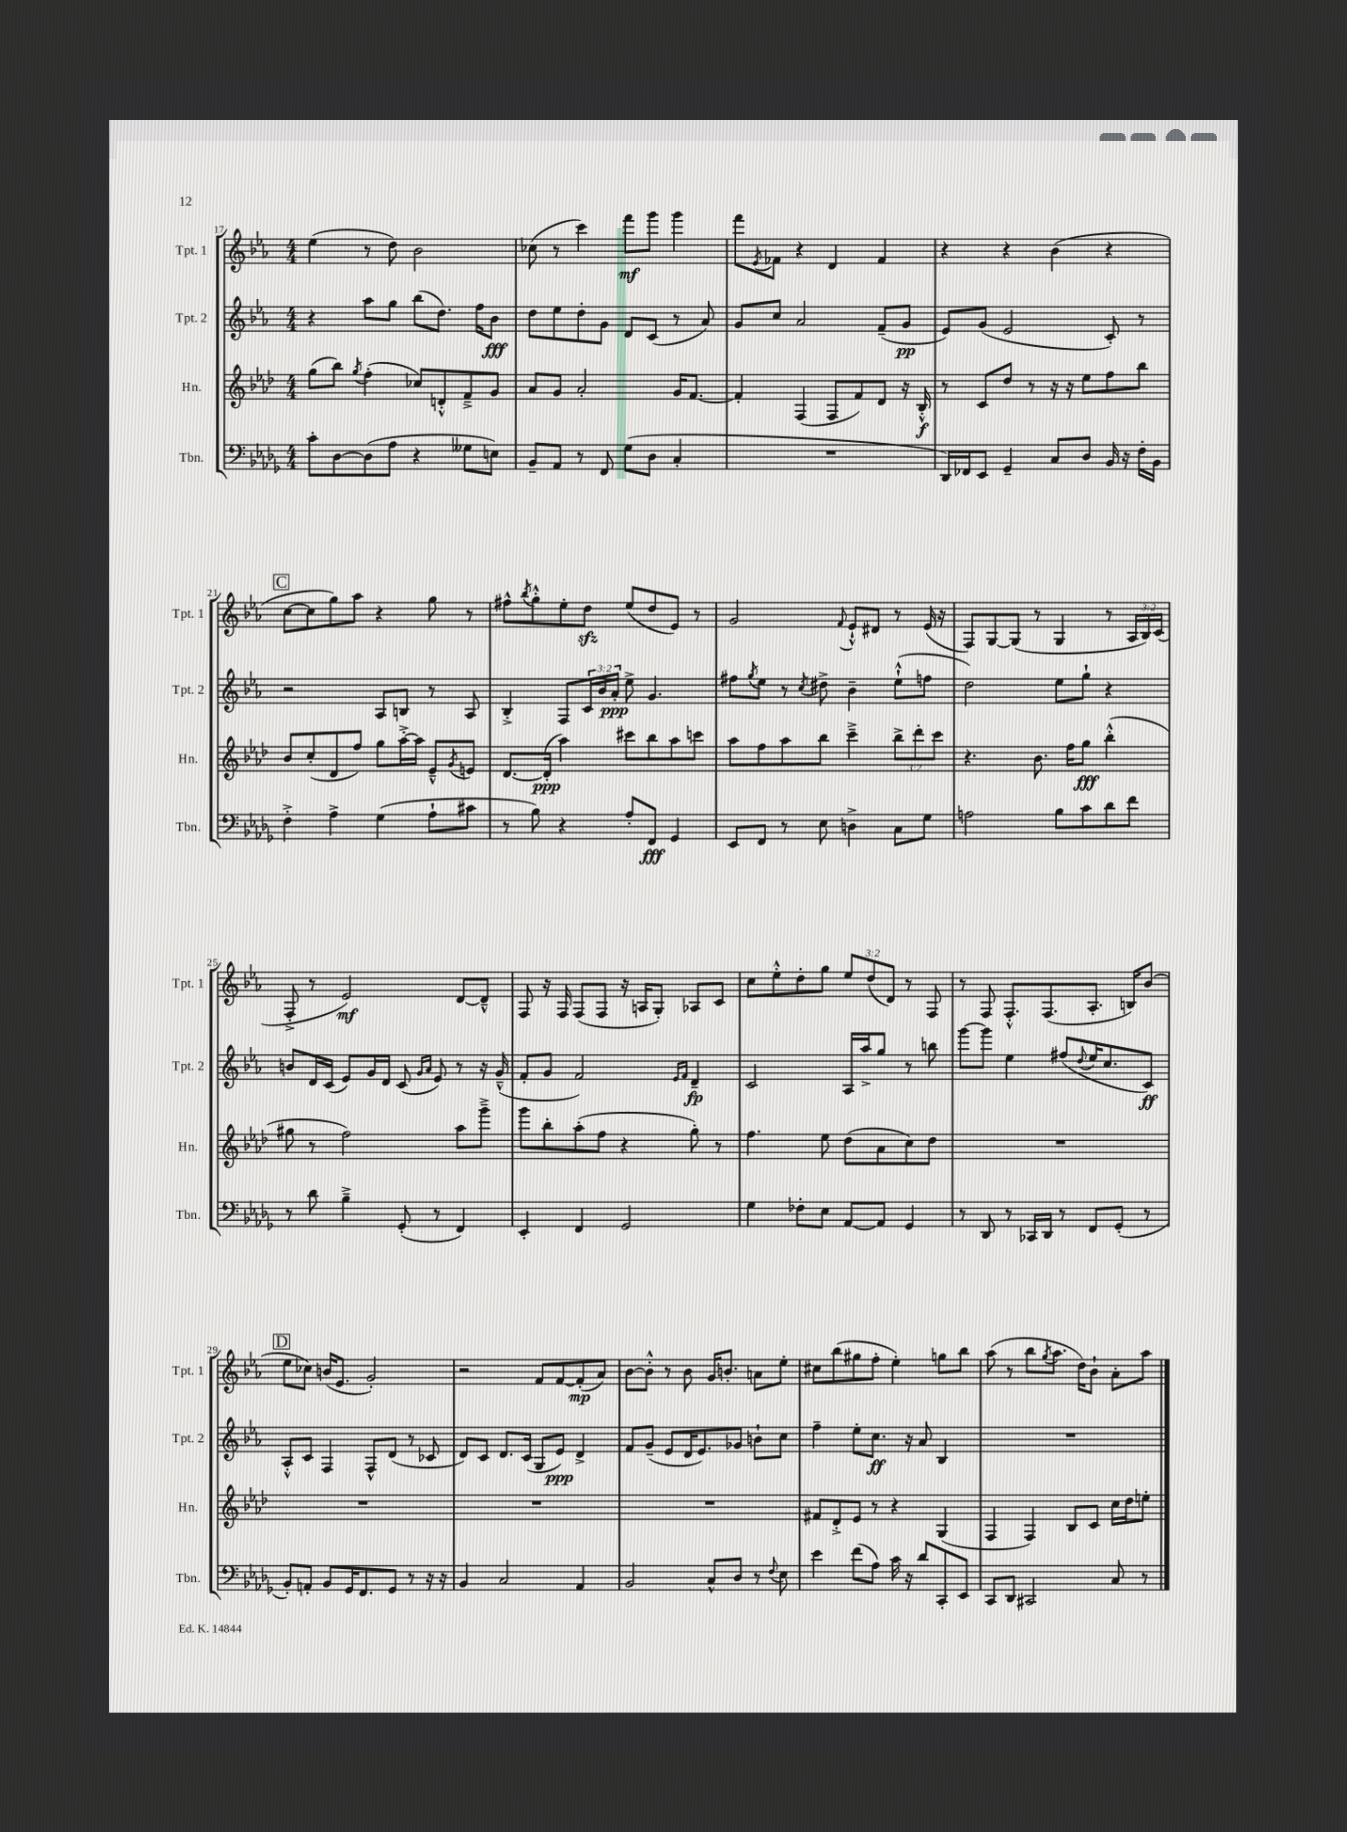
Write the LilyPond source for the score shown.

<<
\new StaffGroup <<
\new Staff = "s0" \with { instrumentName = "Tpt. 1" shortInstrumentName = "Tpt. 1" } {
    \clef treble \key ees \major \numericTimeSignature \time 4/4 \override Staff.TupletNumber.text = #tuplet-number::calc-fraction-text
    ees''4( r8 d''8) bes'2 |
    ces''8( r8 c'''4) f'''8\mf g'''8 g'''4 |
    f'''8 \acciaccatura { ees'8 } fes'8 r4 d'4 fes'4 |
    r4 r4 bes'4( r4 |
    \mark \markup { \box "C" } c''8~ c''8 g''8) aes''8 r4 g''8 r8 |
    fis''8-^ \acciaccatura { bes''8 } g''8-.-^ ees''8-. d''8\sfz ees''8( d''8 ees'8) r8 |
    g'2 \appoggiatura { f'8 } ees'8-!-^ dis'8 r8 ees'16( r16 |
    f8) g8~ g8( r8 g4 r8 \tuplet 3/2 { aes16 bes16) c'16( } |
    f8-.-> r8 ees'2\mf) d'8~ d'8---^ |
    f8 r16 f16 f8( f8 r16 a16 g8-.) aes8 c'8 |
    c''8 ees''8-.-^ d''8-. g''8 \tuplet 3/2 { ees''8 d''8( d'8) } r8 f8 |
    r8 f8 f8.-.-^ f8.( aes8.-. b16) bes'8( |
    \mark \markup { \box "D" } ees''8 ces''8) b'16( ees'8. g'2-.) |
    r2 f'8 f'8~ f'8-.\mp( aes'8) |
    bes'8~ bes'8-.-^ r8 bes'8 g'16 b'8.-. a'8 ees''8-. |
    cis''8 bes''8( gis''8 f''8-. ees''4-.) g''8 bes''8 |
    aes''8( r8 bes''8 \acciaccatura { g''8 } aes''8. d''16) bes'8-! aes'8-. aes''8 \bar "|." |
}
\new Staff = "s1" \with { instrumentName = "Tpt. 2" shortInstrumentName = "Tpt. 2" } {
    \clef treble \key ees \major \numericTimeSignature \time 4/4 \override Staff.TupletNumber.text = #tuplet-number::calc-fraction-text
    r4 aes''8 g''8 bes''8( d''8.) f''16 bes'8\fff |
    d''8 ees''8 d''8-. g'8 d'8 c'8( r8 aes'8) |
    g'8 c''8 aes'2 f'8--( g'8\pp |
    ees'8) g'8( ees'2 c'8-.) r8 |
    \mark \markup { \box "C" } r2 aes8 b8 r8 aes8 |
    bes4-.-> f8 \tuplet 3/2 { c'16 bes'16 aes'16-.\ppp } ees''8-> g'4. |
    fis''8 \acciaccatura { g''8 } ees''8 r8 \acciaccatura { c''8 } dis''8-> bes'4-- ees''8-!-^( f''8 |
    d''2) ees''8 g''8-! r4 |
    b'8 d'16 c'16( ees'8) g'16 d'16 c'8( \grace { g'16 aes'16 } ees'8) r8 r16 g'16---^( |
    f'8-. g'8 f'2) \grace { ees'16 f'16 } d'4--\fp |
    c'2 aes16 aes''16-> g''8 r8 b''8 |
    g'''8~ g'''8 ees''4 fis''8( \appoggiatura { d''8 } ees''16 c''8. c'8\ff) |
    \mark \markup { \box "D" } aes8-.-^ c'8 f4 f8-^ d'8( r8 ces'8 |
    d'8) c'8 d'8. c'16( g8 ees'8\ppp) d'4-> |
    f'8 g'8--( ees'8 d'16 ees'8.) ges'8 b'8-! c''8 |
    f''4-- ees''8-. c''8.\ff r16 aes'8 bes4 |
    R1 \bar "|." |
}
\new Staff = "s2" \with { instrumentName = "Hn." shortInstrumentName = "Hn." } {
    \clef treble \key aes \major \numericTimeSignature \time 4/4 \override Staff.TupletNumber.text = #tuplet-number::calc-fraction-text
    g''8( bes''8) \acciaccatura { g''8 } f''4-.( ces''8) d'8-.-^ f'8---> g'8 |
    aes'8 g'8 aes'2-. g'16 f'8.~ |
    f'4-. f4( f8 f'8) des'8 r16 bes16-.-^\f |
    r8 c'8 des''8 r8 r16 r16 ees''8 f''8 bes''8 |
    \mark \markup { \box "C" } bes'8 c''8-.( des'8 f''8) g''8 aes''16~-.-> aes''16 ees'8---^ \acciaccatura { g'8 } e'8 |
    des'8.~ des'16-.\ppp( aes''4) cis'''8 bes''8 aes''8 c'''8 |
    aes''8 f''8 aes''8 bes''8 c'''4---> \tuplet 3/2 { bes''8-> des'''8-. c'''8 } |
    r4. bes'8. f''16 g''8\fff bes''4-.-^( |
    gis''8 r8 f''2) aes''8 g'''8---> |
    g'''8 bes''8-. aes''8-.( f''8 r4 g''8-.) r8 |
    f''4. ees''8 des''8( aes'8 c''8) des''8 |
    R1 |
    \mark \markup { \box "D" } R1 |
    R1 |
    R1 |
    fis'8 des'8-.-> ees'8 r8 r4 g4( |
    f4 f4) bes8 c'8 c''16 des''16 e''8-. \bar "|." |
}
\new Staff = "s3" \with { instrumentName = "Tbn." shortInstrumentName = "Tbn." } {
    \clef bass \key des \major \numericTimeSignature \time 4/4
    c'8-. des8~ des8( aes8 r4 geses8 e8) |
    bes,8-- aes,8 r8 f,8 ges8( des8 c4-. |
    R1 |
    des,16) fes,16 ees,8 ges,4-- c8 des8 bes,16 r16 f16-. bes,16 |
    \mark \markup { \box "C" } f4-.-> aes4-> ges4( aes8-! cis'8 |
    r8 bes8) r4 aes8-. f,8\fff ges,4 |
    ees,8 f,8 r8 ees8 d4-> c8 ges8 |
    a2 bes8 c'8 des'8 f'8 |
    r8 des'8 bes4---> ges,8-.( r8 f,4) |
    ees,4-. f,4 ges,2 |
    ges4 fes8-. ees8 aes,8~ aes,8 ges,4 |
    r8 des,8 r8 ces,16 des,16 r8 f,8 ges,8-.( r8 |
    \mark \markup { \box "D" } bes,8-.) a,8-. bes,8 ges,16 f,8. ges,8 r8 r16 r16 |
    bes,4 c2 aes,4 |
    bes,2 c8-^ des8 r8 \appoggiatura { f8 } ees8 |
    ees'4 f'8( aes8) c'16 r16 des'8 c,8-. ees,8 |
    c,8 des,8 cis,2 c8 r8 \bar "|." |
}
>>
>>
\layout { \context { \Score currentBarNumber = #17 } }
